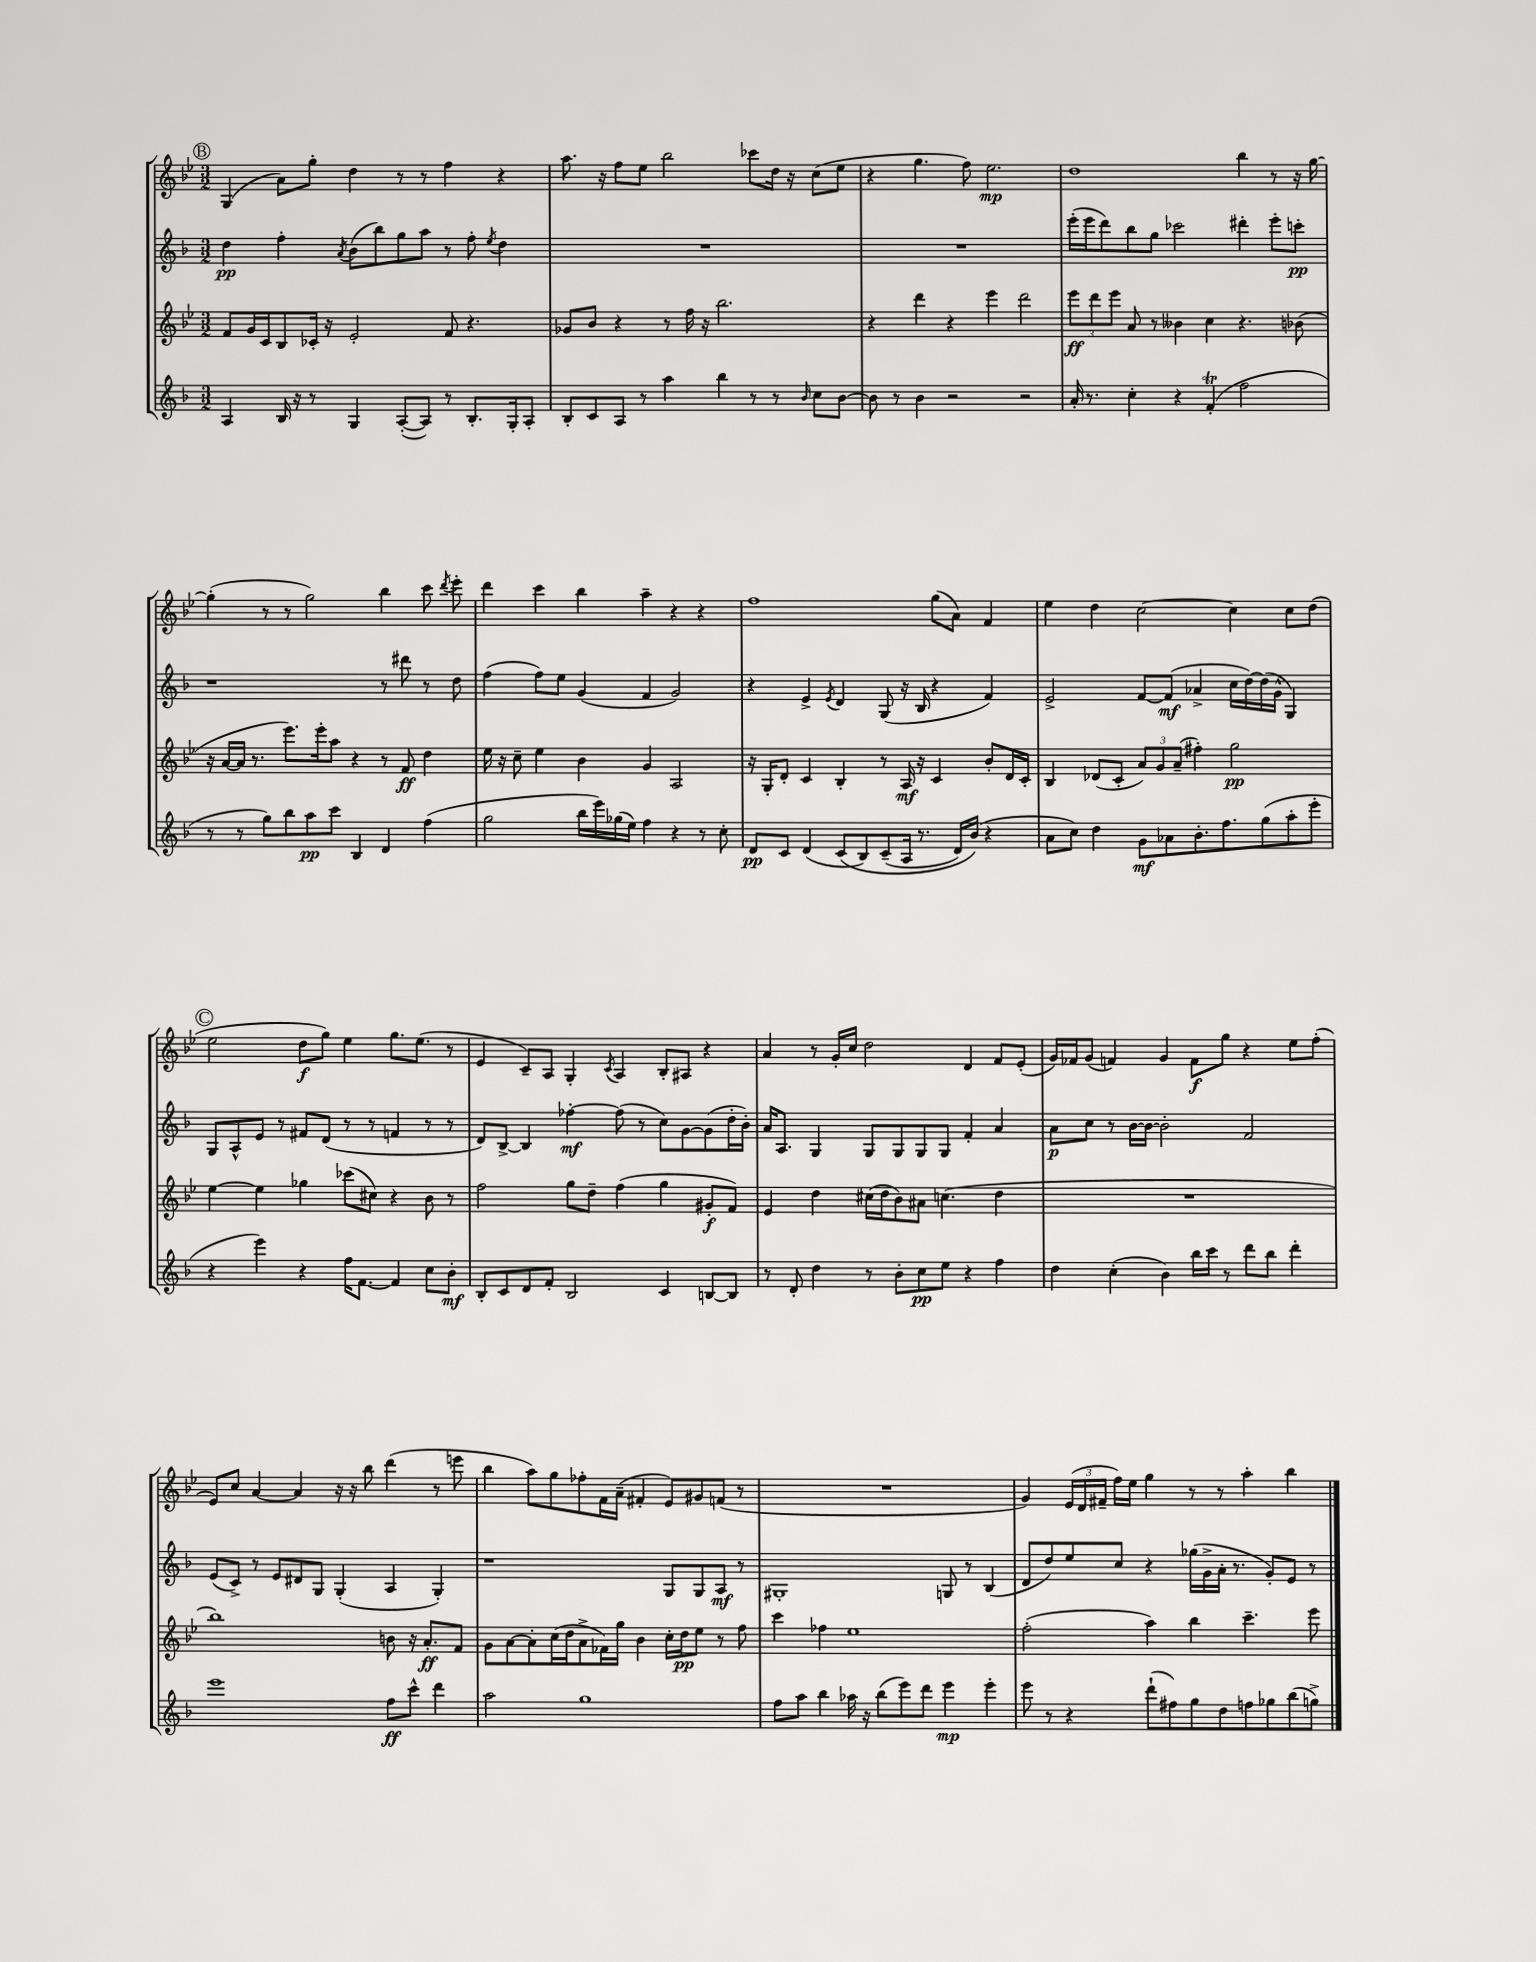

**kern	**kern	**kern	**kern
*staff4	*staff3	*staff2	*staff1
*clefG2	*clefG2	*clefG2	*clefG2
*k[b-]	*k[b-e-]	*k[b-]	*k[b-e-]
*M3/2	*M3/2	*M3/2	*M3/2
4A	8f	4dd	(4G
.	16g	.	.
.	16c	.	.
16B-	8B-	4ff'	8a)
16r	.	.	.
8r	16c-'	.	8gg'
.	16r	.	.
.	.	8qa	.
4G	2e-'	(8b-	4dd
.	.	8bb-)	.
([8A'	.	8gg	8r
8A])	.	8aa	8r
8r	8f	8r	4ff
8.B-'	4.r	8ff'	.
.	.	8qee	.
.	.	4dd	4r
16G'	.	.	.
8A'	.	.	.
=	=	=	=
8B-'	8g-	1.r	8.aa
8c	8b-	.	.
.	.	.	16r
8A	4r	.	8ff
8r	.	.	8ee-
4aa	8r	.	2bb-
.	16ff	.	.
.	16r	.	.
4bb-	2.bb-	.	.
8r	.	.	8ccc-
8r	.	.	16dd
.	.	.	16r
16qqb-	.	.	.
8cc	.	.	(8cc
[8b-	.	.	8ee-
=	=	=	=
8b-]	4r	1.r	4r
8r	.	.	.
4b-	4ddd	.	4.gg
2r	4r	.	.
.	.	.	8ff)
.	4eee-	.	2.ee-
2r	2ddd	.	.
=	=	=	=
16a'	12eee-	(16eee'	1dd
8.r	.	16eee	.
.	12ddd	.	.
.	.	8ddd)	.
.	12eee-	.	.
4cc'	8a	8bb-	.
.	8r	8gg	.
4r	4b--	2ccc-	.
(4f'	4cc	.	.
2ff	4.r	4ddd#'	4bb-
.	.	8eee'	8r
.	(8b-	8ccc'	16r
.	.	.	[16gg
=	=	=	=
8r	16r	1r	(4gg']
.	[16a	.	.
8r	16a]	.	.
.	8.r	.	.
8gg)	.	.	8r
8bb-	8.eee-)	.	8r
8aa	.	.	2gg)
.	16eee-'	.	.
8ccc	8aa	.	.
4B-	4r	.	.
4d	8r	8r	4bb-
.	8f	8ddd#	.
(4ff	4dd	8r	8ccc
.	.	.	8qddd
.	.	8dd	8eee-'
=	=	=	=
2gg	16ee-	(4ff	4ddd
.	16r	.	.
.	8cc~	.	.
.	4ee-	8ff)	4ccc
.	.	8ee	.
16bb-	4b-	(4g	4bb-
16eee)	.	.	.
(16gg-	.	.	.
16ee)	.	.	.
4ff	4g	4f	4aa~
4r	2A	2g)	4r
8r	.	.	4r
8cc'	.	.	.
=	=	=	=
8d	16r	4r	1ff
.	16G'	.	.
8c	8d'	.	.
(4d	4c	4e^	.
.	.	8qe	.
&(8c	4B-'	4d	.
8B-)	.	.	.
(8c~	8r	(8G	.
16A	16A	16r	.
8.r	16r	16B-	.
.	4c	4r	(8gg
16d)	.	.	8a)
(16b-&)	.	.	.
4r	8b-'	4f)	4f
.	16d	.	.
.	16c'	.	.
=	=	=	=
8a	4B-	2e^	4ee-
8cc)	.	.	.
4dd	(8d-	.	4dd
.	8c'	.	.
8g	12a)	[8f	[2cc
.	12g	.	.
8a-	.	(8f]	.
.	(12a~	.	.
8.b-'	4ff#')	4a-^	.
8.ff	.	.	.
.	2gg	16cc	4cc]
.	.	[16dd)	.
(8gg	.	(16dd]	.
.	.	16g^^	.
8aa'	.	4G)	8cc
8eee'	.	.	(8dd
=	=	=	=
4r	[4ee-	8G	2ee-
.	.	8A^^	.
4eee)	4ee-]	8e	.
.	.	8r	.
4r	4gg-	8f#	8dd
.	.	(8d	8gg)
16ff	(8ccc-	8r	4ee-
[8.f	.	.	.
.	8cc#)	8r	.
4f]	4r	4f	8.gg
.	.	.	(8.ee-
8cc	8b-	8r	.
8b-'	8r	8r	8r
=	=	=	=
8B-'	2ff	8d)	4e-
8c	.	[8B-^	.
8d	.	4B-]	8c~)
8f'	.	.	8A
2B-	8gg	[4ff-'	4G'
.	8dd~	.	.
.	.	.	8qc
.	(4ff	(8ff-]	4A
.	.	8r	.
4c	4gg	8cc)	8B-'
.	.	[8g	8A#
[8B	8g#'	(8g]	4r
8B]	8f)	16dd'	.
.	.	16b-')	.
=	=	=	=
8r	4e-	16a	4a
.	.	8.A	.
8d'	.	.	.
4dd	4dd	4G	8r
.	.	.	16g'
.	.	.	16cc
8r	(16cc#	8G	2dd
.	16dd	.	.
8b-'	8b-)	8G	.
8cc	8a#	8G	.
8ee	(4.cc	8G	.
4r	.	4f'	4d
4ff	4dd	4a	8f
.	.	.	(8e-'
=	=	=	=
4dd	1.r	8a	16g)
.	.	.	16f-
.	.	8cc	(8g
(4cc'	.	8r	4f)
.	.	[16b-	.
.	.	16b-_	.
4b-)	.	2b-']	4g
16bb-	.	.	8f
16ccc	.	.	.
8r	.	.	8gg
8ddd	.	2f	4r
8bb-	.	.	.
4ddd'	.	.	8ee-
.	.	.	(8ff'
=	=	=	=
1eee	1bb-)	(8e	8e-)
.	.	8c^)	8cc
.	.	8r	[4a
.	.	8e	.
.	.	8d#	4a]
.	.	8G	.
.	.	(4G'	16r
.	.	.	16r
.	.	.	8bb-
8ff	8b	4A	(4ddd
8ccc^^	16r	.	.
.	8.a'	.	.
4ddd	.	4G')	8r
.	8f	.	8eee
=	=	=	=
2aa	8g	1r	4bb-
.	[8a	.	.
.	8a']	.	8aa)
.	(16cc	.	8gg
.	16dd	.	.
1gg	8a^	.	8ff-'
.	16f-)	.	16f
.	16gg	.	(16a~
.	4b-	.	4f#'
.	16cc'	8G	8e-)
.	16dd	.	.
.	8ee-	8G	8g#
.	8r	8A	(8f
.	8ff	8r	8r
=	=	=	=
8ff	4ccc	1G#'	1.r
8aa	.	.	.
4bb-	4ff-	.	.
16aa-	1ee-	.	.
16r	.	.	.
(8bb-	.	.	.
8eee)	.	.	.
8ddd	.	.	.
4eee	.	8G	.
.	.	8r	.
4eee'	.	(4B-	.
=	=	=	=
8eee	(2ff'	8d	4g)
8r	.	8dd)	.
4r	.	8ee	(24e-
.	.	.	24d
.	.	.	24f#~
.	.	8cc	16ff)
.	.	.	16ee-
(8ddd`	4aa)	4r	4gg
8ff#)	.	.	.
8gg	4bb-	(16gg-	8r
.	.	16g^	.
8dd	.	16a'	8r
.	.	8.r	.
8ff	4.ccc~	.	4aa'
8gg-	.	8g')	.
(8bb-	.	8e	4bb-
8gg^)	8eee-	8r	.
==	==	==	==
*-	*-	*-	*-
